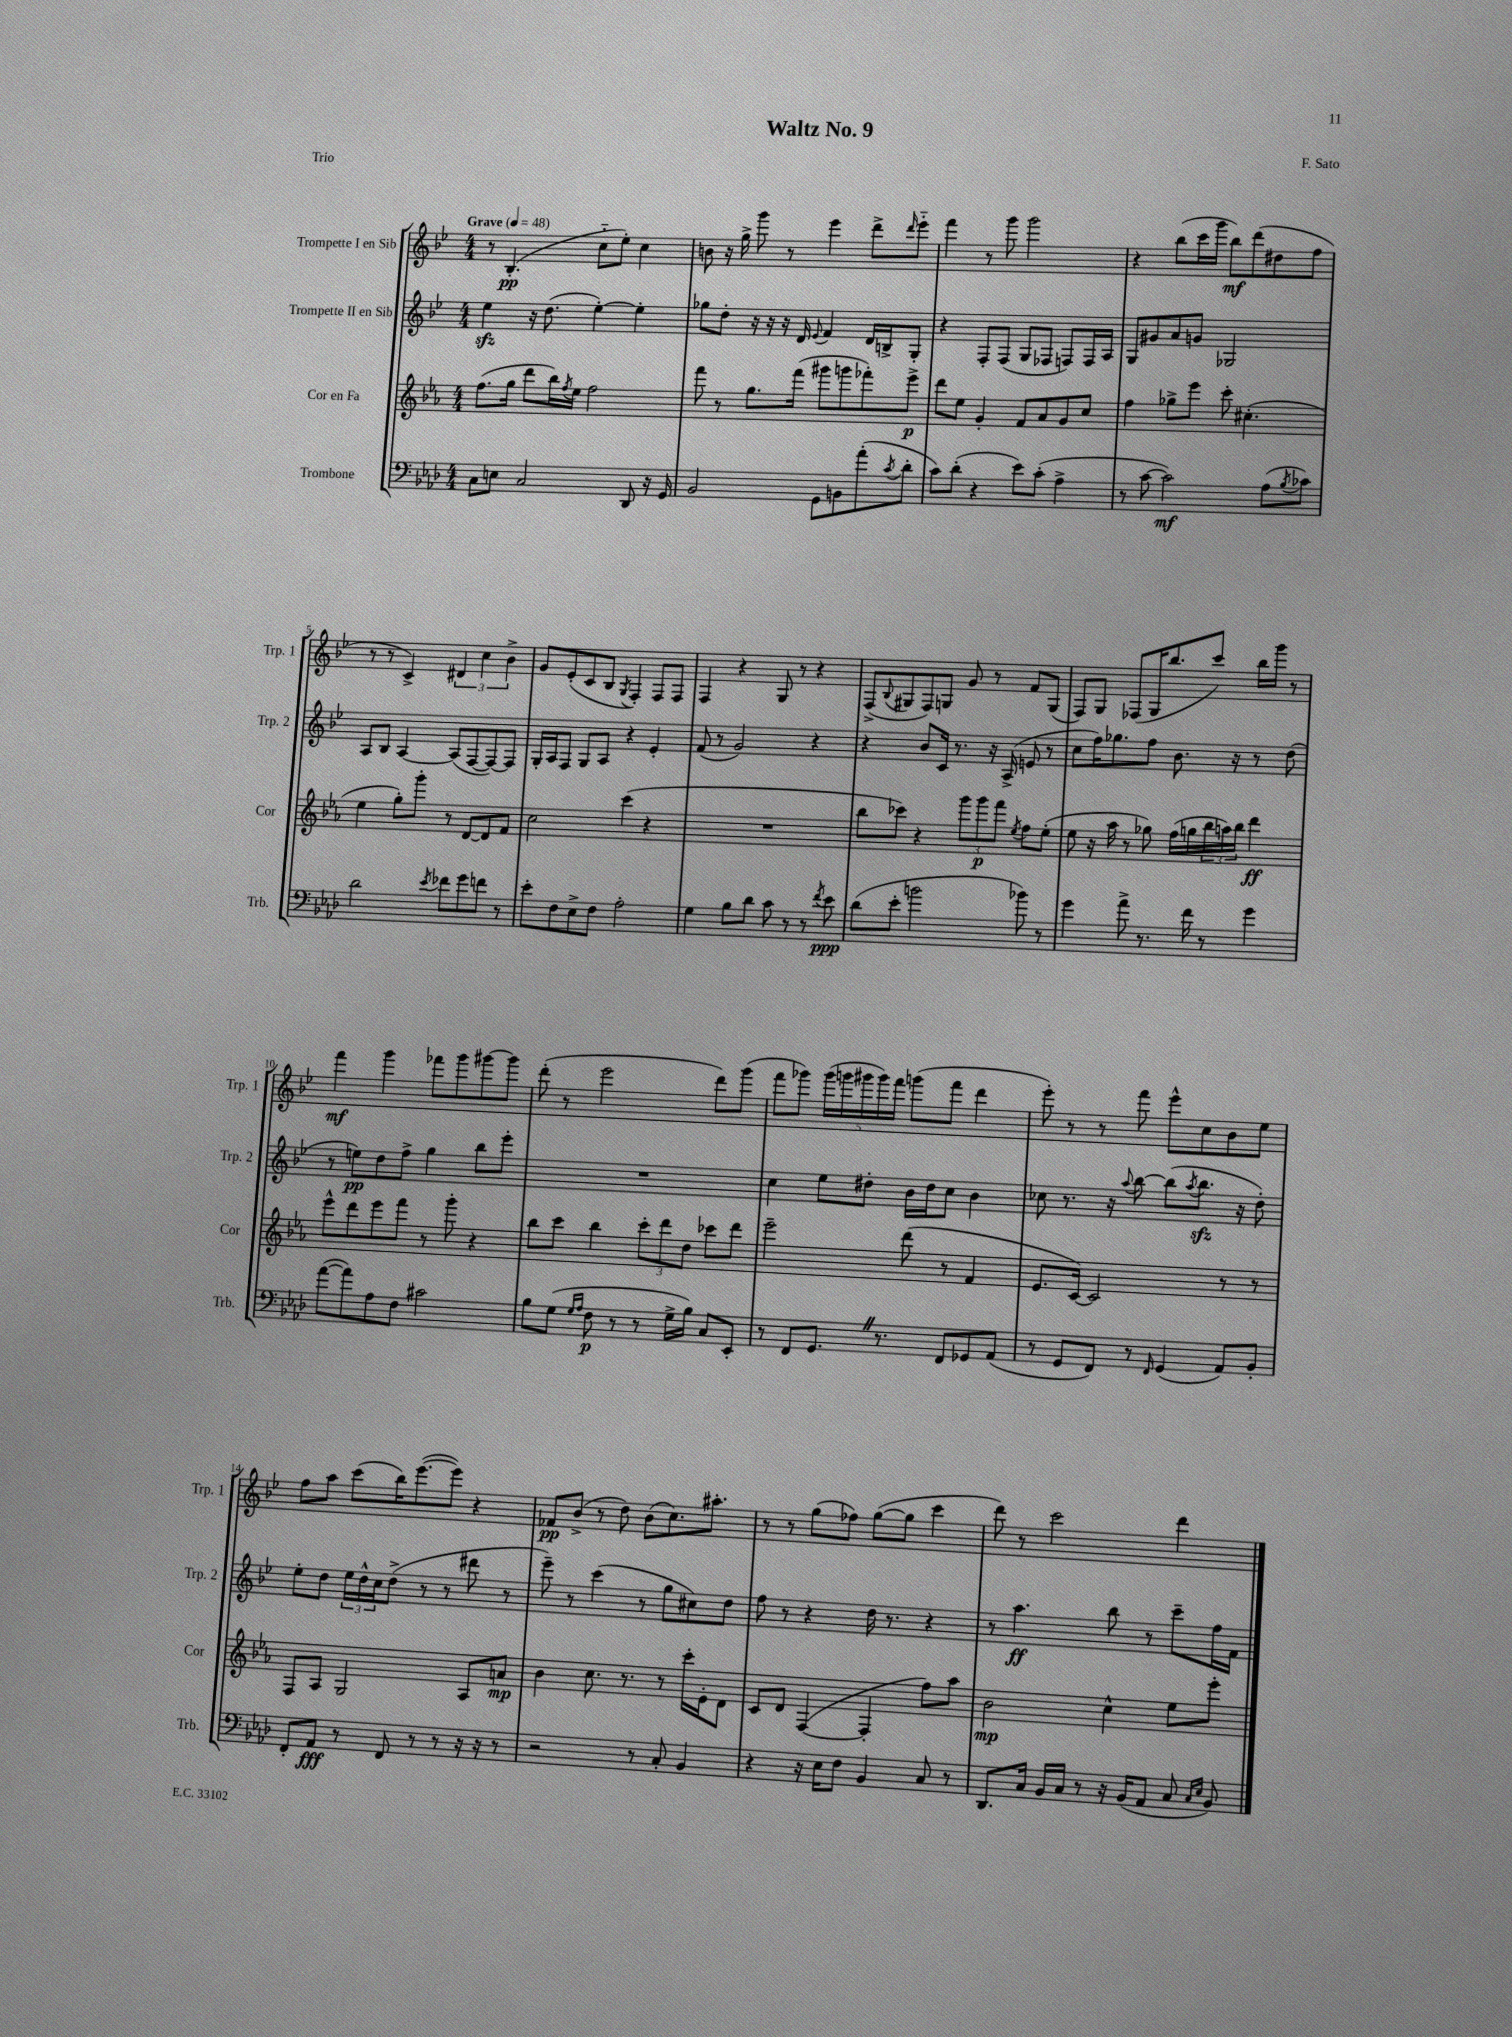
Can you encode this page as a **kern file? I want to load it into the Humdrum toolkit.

**kern	**kern	**kern	**kern
*staff4	*staff3	*staff2	*staff1
*clefF4	*clefG2	*clefG2	*clefG2
*k[b-e-a-d-]	*k[b-e-a-]	*k[b-e-]	*k[b-e-]
*M4/4	*M4/4	*M4/4	*M4/4
*MM48	*MM48	*MM48	*MM48
8C	(8.ff	4ee-	8r
8E	.	.	(4.B-'
.	16gg	.	.
2C	8ddd	16r	.
.	.	(8.dd	.
.	16bb-)	.	.
.	8qff	.	.
.	16ee-	.	.
.	2ff	[4ee-')	8cc'~
.	.	.	8ee-')
8DD-	.	4ee-']	4cc
16r	.	.	.
16GG	.	.	.
=	=	=	=
2BB-	8fff	8gg-	8b
.	8r	8dd'	16r
.	.	.	16gg^
.	8.gg	16r	8ggg
.	.	16r	.
.	.	16r	8r
.	(16fff	16d	.
.	.	8qqe-	.
8GG	8ggg#	4f	4eee-
8BB	8ggg	.	.
(8a-'	8fff-')	16d	8ddd^
.	.	16B^	.
8qc	.	.	16qqddd
8d-'	8eee-^	8G'	8eee-'~
=	=	=	=
8c)	8ddd	4r	4fff
(8d-'	8ee-	.	.
4r	4g'	8F'	8r
.	.	(8F	8ggg
8e-)	8f	8G	2ggg
(8c'	8a-	8F-	.
4A-^	8g	8F)	.
.	8cc	16F	.
.	.	16A	.
=	=	=	=
8r	4ff	8G	4r
[8c	.	8g#	.
2c])	8gg-^	8a	(8bb-
.	8eee-	8g	16ccc
.	.	.	16ggg
.	8ccc'	2G-	8bb-)
.	(4.cc#'	.	(8ddd
(8A-	.	.	8dd#
8qB-	.	.	.
8c-)	.	.	8ff
=	=	=	=
2d-	4ee-	8A	8r
.	.	8B-	8r
.	8gg')	[4A	4c^)
.	8ggg'	.	.
8qe-	.	.	.
8f-	8r	(8A]	6d#
8g	[8d	[8F	.
.	.	.	6cc
8f	8d]	8F_)	.
.	.	.	6b-^
8r	8f	8F]	.
=	=	=	=
8e-'	2cc	16G'	8g
.	.	16A	.
8F	.	8F	(8e-'
8E-^	.	8G	8c
8F	.	8A	8B-
.	.	.	8qG
2A-'	(4ccc	4r	4F')
.	4r	4e-'	8F
.	.	.	8F
=	=	=	=
4G	1r	(8f	4F
.	.	8r	.
8B-	.	2g)	4r
8d-	.	.	.
8c	.	.	8G
8r	.	.	8r
8r	.	4r	4r
8qf	.	.	.
8e-	.	.	.
=	=	=	=
(8d-	8bb-	4r	(8F^
.	.	.	8qqB-
8e-'	8ccc-)	.	8G#
2b	4r	8b-	8F)
.	.	16c	8G
.	.	8.r	.
.	12ggg	.	8g
.	12ggg	.	.
.	.	16r	8r
.	12fff	.	.
.	.	(16A^	.
.	8qee-	.	.
8b-)	8ff	8e	8f
8r	(8ee-'	8r	(8G
=	=	=	=
4g	8ee-	8cc	8F)
.	16r	16ff)	8G
.	16aa-	8.gg-	.
8a-^	8r	.	(8F-
8.r	8gg-)	8ff	16G
.	.	.	8.bb-
.	(16ff	8.b-	.
16f	16gg	.	.
8r	24bb-	.	8ccc)
.	24aa)	.	.
.	.	16r	.
.	24bb-	.	.
4g	4ddd	8r	16bb-
.	.	.	16ggg
.	.	(8dd	8r
=	=	=	=
([8a-	8eee-^^	8r	4fff
8a-])	8ddd	8ee)	.
8A-	8eee-	8dd	4ggg
8F	8fff	8ff^	.
2c#	8r	4gg	8fff-
.	8ggg'	.	8ggg
.	4r	8bb-	[8ggg#
.	.	8eee-'	8ggg#]
=	=	=	=
8B-	8bb-	1r	(8ddd'
(8G	8ccc	.	8r
16qqG	.	.	.
16qqA-	.	.	.
8F	4bb-	.	2eee-
8r	.	.	.
8r	12ccc'	.	.
.	12ddd	.	.
16G^	.	.	.
.	12dd	.	.
16B-)	.	.	.
8C	8ccc-	.	8ddd)
8EE-'	8ddd	.	(8ggg
=	=	=	=
8r	2eee-~	4cc	8fff
8FF	.	.	8ggg-)
8.GG	.	8ee-	(20ggg-
.	.	.	20ggg
.	.	.	20ggg#
.	.	8dd#'	.
.	.	.	20ggg#)
8.r	.	.	.
.	.	.	20fff
.	(8ddd	16b-	(8ggg
.	.	16dd#	.
8FF	8r	8cc	8fff
8GG-	4f	4b-	4ddd
(8AA-	.	.	.
=	=	=	=
8r	8.e-	8cc-	8eee-')
8GG	.	8.r	8r
.	[16c)	.	.
8FF)	2c]	.	8r
.	.	16r	.
.	.	8qqaa	.
8r	.	[8bb-	8fff
16qqFF	.	.	.
(4GG	.	(8bb-]	8eee-^^
.	.	8qaa	.
.	.	8.bb-	8cc
8AA-)	8r	.	8b-
.	.	16r	.
8BB-'	8r	8dd')	8ee-
=	=	=	=
8FF'	8F	8ee-'	8ff
8AA-	8A-	8dd	8aa
8r	2G	24ee-	(8ccc
.	.	24dd^^	.
.	.	24cc	.
8FF	.	(8dd^	16bb-)
.	.	.	([8.eee-
8r	.	8r	.
8r	.	8r	8eee-])
16r	8A-	8ddd#	4r
16r	.	.	.
8r	8a	8r	.
=	=	=	=
2r	4b-	8eee-~)	8f-
.	.	8r	(8b-^
.	8.cc	(4ccc	8r
.	.	.	8dd)
.	8.r	.	.
8r	.	8r	(8b-
8C'	8r	8gg	8.cc)
4BB-	16ccc'	8cc#)	.
.	16e-'	.	8.aa#'
.	8d	8dd	.
=	=	=	=
4r	8c	8ff	8r
.	8d	8r	8r
16r	([4F	4r	(8gg
16E-	.	.	.
8F	.	.	8ff-)
4BB-	4F']	16dd	([8gg
.	.	8.r	.
.	.	.	8gg]
8C	8ff)	4r	4ccc
8r	8aa-	.	.
=	=	=	=
8.DD-	2b-	8r	8ddd)
.	.	4.aa	8r
16C	.	.	.
16BB-	.	.	2ccc
16C	.	.	.
8r	.	.	.
16r	4cc^^	8bb-	.
(16BB-	.	.	.
8AA-	.	8r	.
8C	8ee-	8ccc~	4ddd
16qqC	.	.	.
16qqE-	.	.	.
8BB-)	8eee-'	16ff	.
.	.	16f	.
==	==	==	==
*-	*-	*-	*-
